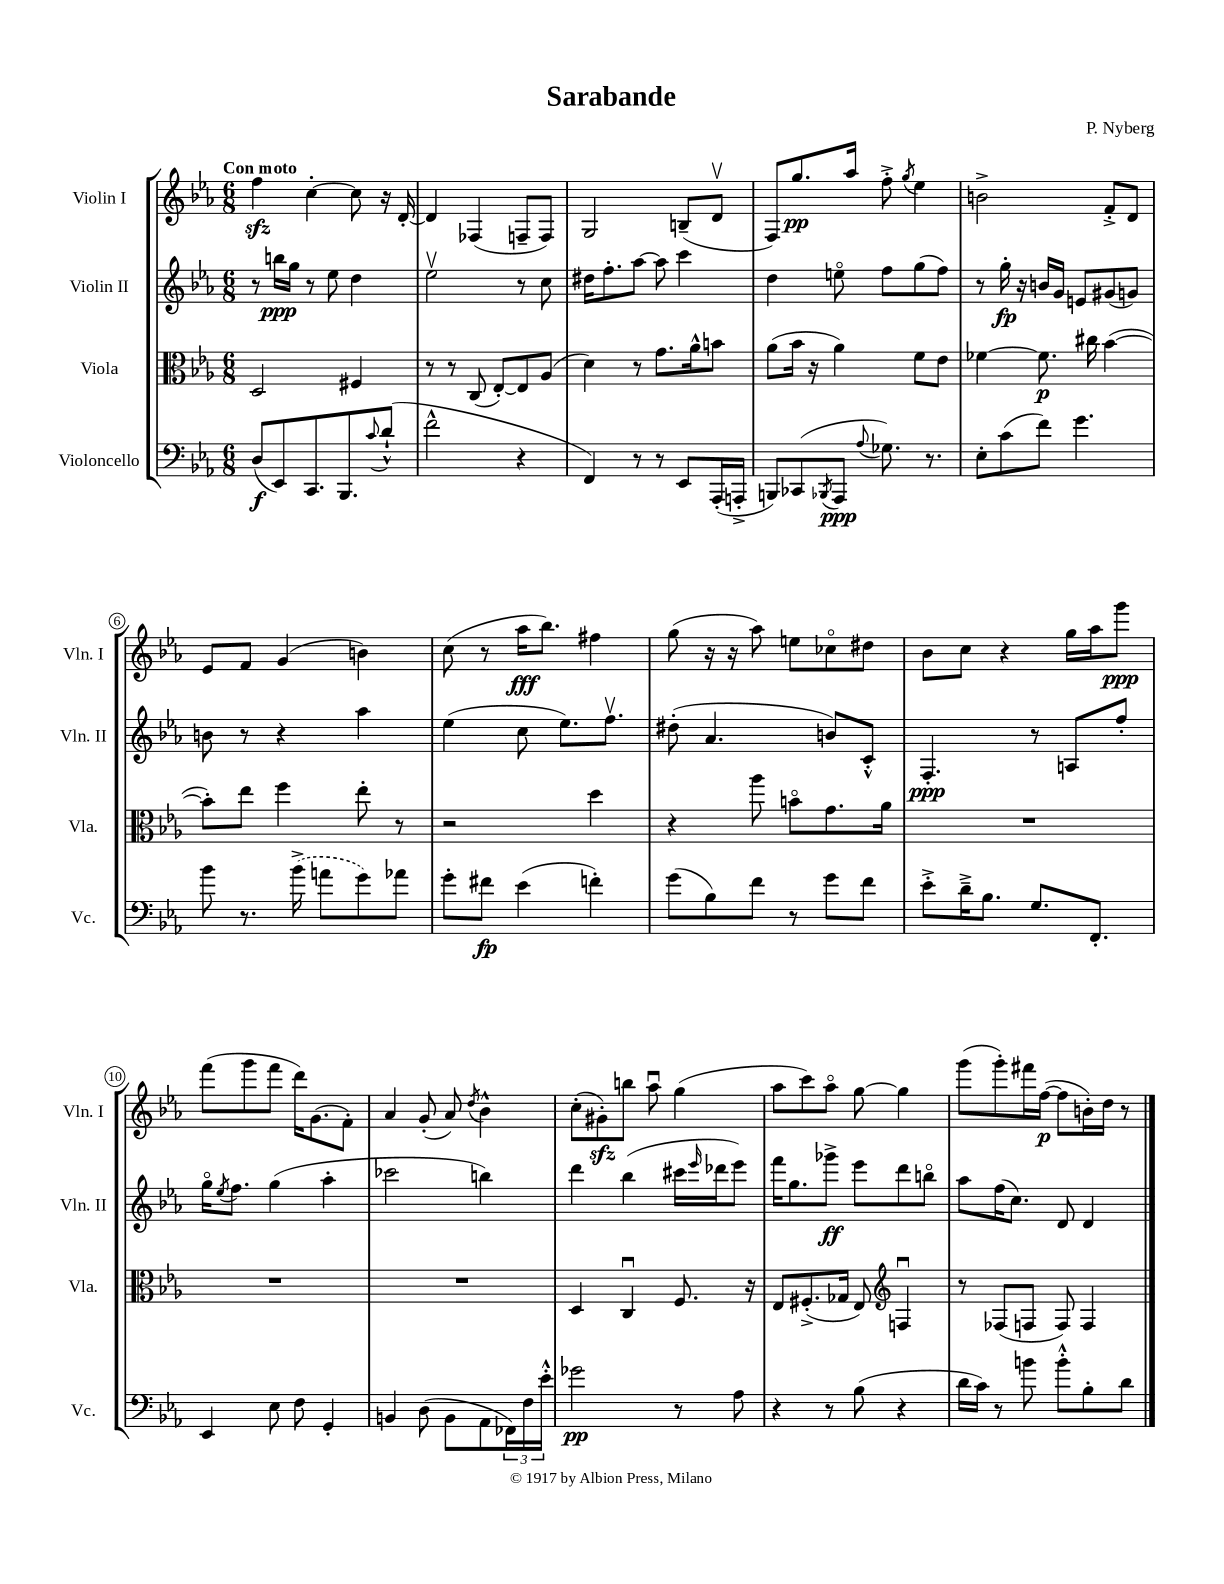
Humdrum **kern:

**kern	**kern	**kern	**kern
*staff4	*staff3	*staff2	*staff1
*clefF4	*clefC3	*clefG2	*clefG2
*k[b-e-a-]	*k[b-e-a-]	*k[b-e-a-]	*k[b-e-a-]
*M6/8	*M6/8	*M6/8	*M6/8
(8D	2D	8r	4ff
8EE-)	.	16bb	.
.	.	16gg	.
8.CC	.	8r	[4cc'
.	.	8ee-	.
8.BBB-	.	.	.
.	4F#	4dd	8cc]
8qqc	.	.	.
(8d`^^	.	.	16r
.	.	.	[16d'
=	=	=	=
2f^^	8r	2ee-v	4d]
.	8r	.	.
.	(8C	.	(4F-
.	[8E-')	.	.
4r	8E-]	8r	8F~
.	(8A-	8cc	8F)
=	=	=	=
4FF)	4d)	16dd#	2G
.	.	8.ff'	.
8r	8r	[8aa-	.
8r	8.g	8aa-]	.
8EE-	.	4ccc	(8B~
.	16a-^^	.	.
(16AAA-'	8b	.	8dv
16AAA'^	.	.	.
=	=	=	=
8BBB)	(8a-	4dd	8F)
(8CC-	16b-	.	8.gg
.	16r	.	.
8qBBB-	.	.	.
8AAA-	4a-)	8eeo	.
.	.	.	16aa-
8qqA-	.	.	.
8.G-)	.	8ff	8ff'^
.	.	.	8qgg
.	8f	(8gg	4ee-
8.r	.	.	.
.	8e-	8ff)	.
=	=	=	=
8E-'	[4f-	8r	2b^
(8c	.	16gg'	.
.	.	16r	.
8f)	8.f-]	16b	.
.	.	16g	.
4.g	.	8e	.
.	16cc#	.	.
.	([4b-	(8g#	8f'^
.	.	8g)	8d
=	=	=	=
8b-	8b-'])	8b	8e-
8.r	8ee-	8r	8f
.	4ff	4r	(4g
(16b-^	.	.	.
8a	.	.	.
8g)	8ee-'	4aa-	4b)
8a-	8r	.	.
=	=	=	=
8g'	2r	(4ee-	(8cc
8f#	.	.	8r
(4e-	.	8cc	16aa-
.	.	.	8.bb-)
.	.	8.ee-)	.
4f')	4dd	.	4ff#
.	.	8.ffv	.
=	=	=	=
(8g	4r	(8dd#'	(8gg
8B-)	.	4.a-	16r
.	.	.	16r
8f	8aa-	.	8aa-)
8r	8bo	.	8ee
8g	8.g	8b)	8cc-o
8f	.	8c'^^	8dd#
.	16a-	.	.
=	=	=	=
8e-'^	2.r	4.F'	8b-
16d~^	.	.	8cc
8.B-	.	.	.
.	.	.	4r
8.G	.	8r	.
.	.	8A	16gg
8.FF'	.	.	16aa-
.	.	8ff'	8ggg
=	=	=	=
4EE-	2.r	16ggo	(8fff
.	.	8qee-	.
.	.	8.ff	.
.	.	.	8ggg
8E-	.	(4gg	8fff
8F	.	.	16ddd)
.	.	.	(8.g
4GG'	.	4aa-'	.
.	.	.	8f')
=	=	=	=
4BB	2.r	2ccc-	4a-
(8D	.	.	(8g'
8BB	.	.	8a-)
.	.	.	8qdd
8AA-	.	4bb)	4b-^^
24FF-)	.	.	.
24F	.	.	.
24e-'^^	.	.	.
=	=	=	=
2g-	4D	4ddd	(8cc'
.	.	.	8g#')
.	4Cu	(4bb-	8bb
.	.	.	8aa-u
8r	8.F	16ccc#	(4gg
.	.	16qqeee-	.
.	.	16ddd-	.
8A-	.	8eee-)	.
.	16r	.	.
=	=	=	=
4r	8E-	16fff	8aa-
.	.	8.gg	.
.	(8.F#'^	.	8ccc)
8r	.	8ggg-^	8aa-o
.	16G-	.	.
(8B-	8E-)	8eee-	[8gg
*	*clefG2	*	*
4r	4Fu	8ddd	4gg]
.	.	8bbo	.
=	=	=	=
16d	8r	8aa-	(8ggg
16c)	.	.	.
8r	(8F-	(16ff	8ggg')
.	.	8.cc)	.
8b	8F	.	16fff#
.	.	.	([16ff
8b'^^	8F)	8d	8ff]
8B-'	4F	4d	16b')
.	.	.	16dd
8d	.	.	8r
==	==	==	==
*-	*-	*-	*-
